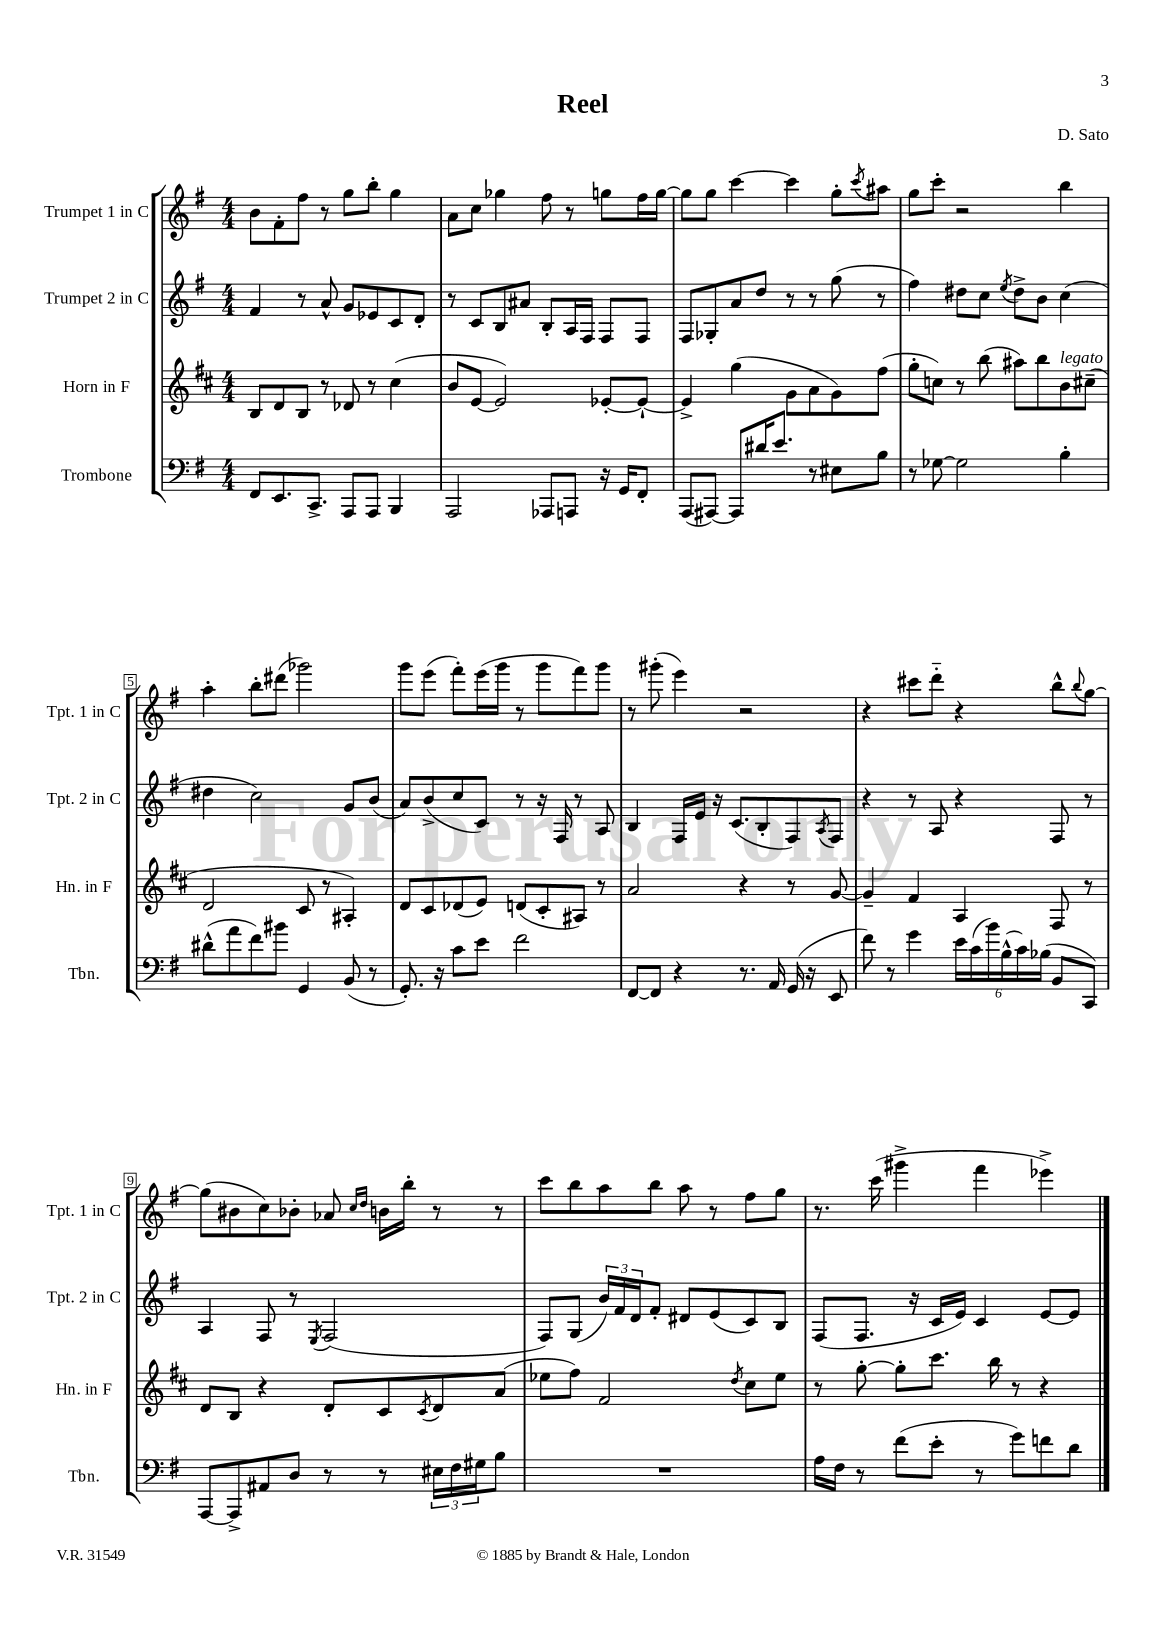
\header { title = "Reel" composer = "D. Sato" }
<<
\new StaffGroup <<
\new Staff = "s0" \with { instrumentName = "Trumpet 1 in C" shortInstrumentName = "Tpt. 1 in C" } {
    \clef treble \key g \major \numericTimeSignature \time 4/4
    b'8 fis'8-. fis''8 r8 g''8 b''8-. g''4 |
    a'8 c''8 ges''4 fis''8 r8 g''8 fis''16 g''16~ |
    g''8 g''8 c'''4~ c'''4 g''8-. \acciaccatura { c'''8 } ais''8 |
    g''8 c'''8-. r2 b''4 |
    a''4-. b''8-. dis'''8( ges'''2) |
    g'''8 e'''8( fis'''8-.) e'''16( g'''16 r8 g'''8 fis'''8) g'''8 |
    r8 gis'''8-.( e'''4) r2 |
    r4 cis'''8 d'''8-_ r4 b''8-^ \appoggiatura { b''8 } g''8~ |
    g''8( bis'8 c''8) bes'8-. aes'8 \grace { c''16 d''16 } b'16 b''16-. r8 r8 |
    c'''8 b''8 a''8 b''8 a''8 r8 fis''8 g''8 |
    r8. c'''16( gis'''4-> fis'''4 ees'''4->) \bar "|." |
}
\new Staff = "s1" \with { instrumentName = "Trumpet 2 in C" shortInstrumentName = "Tpt. 2 in C" } {
    \clef treble \key g \major \numericTimeSignature \time 4/4
    fis'4 r8 a'8-^ g'8 ees'8 c'8 d'8-. |
    r8 c'8 b8 ais'8 b8-. a16 fis16 fis8 fis8 |
    fis8 ges8-. a'8 d''8 r8 r8 g''8( r8 |
    fis''4) dis''8 c''8 \acciaccatura { e''8 } dis''8-> b'8 c''4( |
    dis''4 c''2) g'8 b'8( |
    a'8) b'8->( c''8 c'8) r8 r16 fis16 r8 a8 |
    b4 fis16 e'16 r16 c'8.( b8-. fis8) \acciaccatura { a8 } fis8 |
    r4 r8 a8 r4 fis8 r8 |
    a4 fis8 r8 \acciaccatura { e8 } fis2( |
    fis8) g8( \tuplet 3/2 { b'16) fis'16 d'16 } fis'8-. dis'8 e'8( c'8) b8 |
    fis8( fis8. r16 c'16 e'16) c'4 e'8~ e'8 \bar "|." |
}
\new Staff = "s2" \with { instrumentName = "Horn in F" shortInstrumentName = "Hn. in F" } {
    \clef treble \key d \major \numericTimeSignature \time 4/4
    b8 d'8 b8 r8 des'8 r8 cis''4( |
    b'8 e'8~ e'2) ees'8~-. ees'8~-! |
    ees'4-> g''4( g'8 a'8 g'8) fis''8( |
    g''8-. c''8) r8 b''8( ais''8) b''8 b'8^\markup { \italic "legato" } cis''8--( |
    d'2 cis'8 r8 ais4-.) |
    d'8 cis'8 des'8( e'8) d'8( cis'8-. ais8) r8 |
    a'2 r4 r8 g'8~ |
    g'4-- fis'4 a4 fis8 r8 |
    d'8 b8 r4 d'8-. cis'8 \acciaccatura { cis'8 } d'8 a'8( |
    ees''8 fis''8) fis'2 \acciaccatura { d''8 } cis''8 ees''8 |
    r8 g''8~-. g''8-. cis'''8. b''16 r8 r4 \bar "|." |
}
\new Staff = "s3" \with { instrumentName = "Trombone" shortInstrumentName = "Tbn." } {
    \clef bass \key g \major \numericTimeSignature \time 4/4
    fis,8 e,8. c,8.-> a,,8 a,,8 b,,4 |
    a,,2 aes,,8 a,,8 r16 g,16 fis,8-. |
    a,,8( ais,,8~) ais,,8 dis'16 e'8. r8 eis8 b8 |
    r8 ges8~ ges2 b4-. |
    dis'8-^( a'8 fis'8) bis'8 g,4 b,8( r8 |
    g,8.-.) r16 c'8 e'8 fis'2 |
    fis,8~ fis,8 r4 r8. a,16 g,16( r16 e,8 |
    fis'8) r8 g'4 \tuplet 6/4 { e'16 c'16( b'16) b16-^( c'16) bes16( } b,8 c,8) |
    a,,8~ a,,8-> ais,8 d8 r8 r8 \tuplet 3/2 { eis16 fis16 gis16 } b8 |
    R1 |
    a16 fis16 r8 fis'8( e'8-. r8 g'8) f'8 d'8 \bar "|." |
}
>>
>>
\layout { \context { \Score \override BarNumber.stencil = #(make-stencil-boxer 0.1 0.3 ly:text-interface::print) } }
